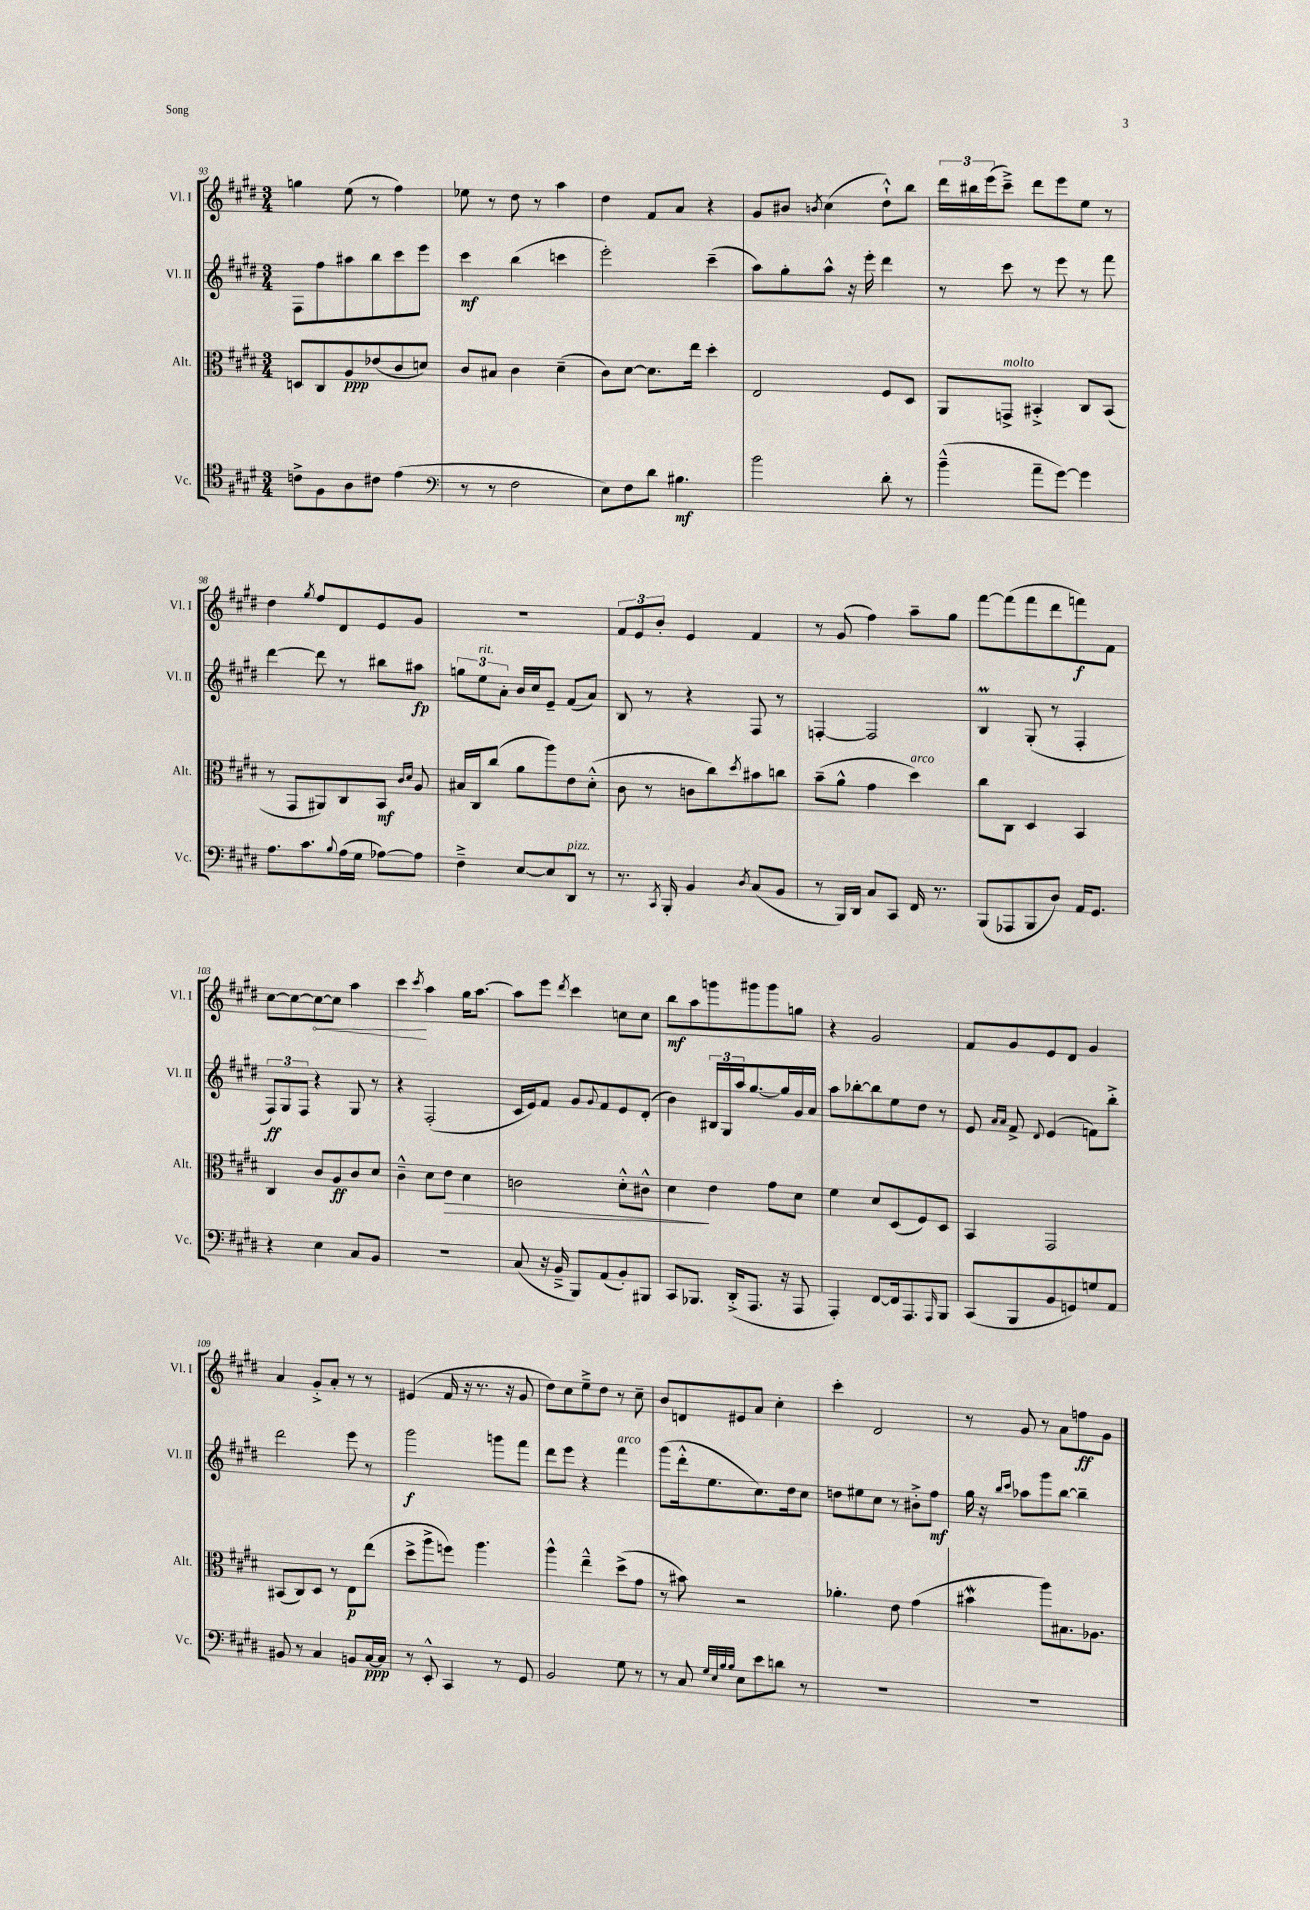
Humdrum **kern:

**kern	**dynam	**kern	**dynam	**kern	**dynam	**kern	**dynam
*part4	*part4	*part3	*part3	*part2	*part2	*part1	*part1
*staff4	*staff4	*staff3	*staff3	*staff2	*staff2	*staff1	*staff1
*I"Vc.	*	*I"Alt.	*	*I"Vl. II	*	*I"Vl. I	*
*I'Vc.	*	*I'Alt.	*	*I'Vl. II	*	*I'Vl. I	*
*clefC4	*	*clefC3	*	*clefG2	*	*clefG2	*
*k[f#c#g#d#]	*	*k[f#c#g#d#]	*	*k[f#c#g#d#]	*	*k[f#c#g#d#]	*
*M3/4	*	*M3/4	*	*M3/4	*	*M3/4	*
=93	=93	=93	=93	=93	=93	=93	=93
8cn^\L	.	8Dn/L	.	8F#\L	.	4ggn\	.
8F#\	.	8C#/	.	8ff#\	.	.	.
8A\	.	8A/	ppp	8aa#X\	.	(8ee\	.
8c#X\J	.	(8e-X/	.	8bb\	.	8r	.
(4e\	.	8c#/	.	8ccc#\	.	4ff#\)	.
.	.	8dn/J)	.	8eee\J	.	.	.
=94	=94	=94	=94	=94	=94	=94	=94
*clefF4	*	*	*	*	*	*	*
8r	.	8c#/L	.	4ccc#\	mf	8ee-X\	.
8r	.	8B#X/J	.	.	.	8r	.
2F#\	.	4c#\	.	(4bb\	.	8dd#\	.
.	.	.	.	.	.	8r	.
.	.	(4d#~\	.	4cccn\	.	4aa\	.
=95	=95	=95	=95	=95	=95	=95	=95
8E\L)	.	8c#\L)	.	2eee'\)	.	4dd#\	.
8F#\	.	[8d#\J	.	.	.	.	.
8d#\J	.	8.d#\L]	.	.	.	8f#/L	.
4.B#X\	mf	.	.	.	.	8a/J	.
.	.	16ee\Jk	.	.	.	.	.
.	.	4dd#'\	.	(4ccc#~\	.	4r	.
=96	=96	=96	=96	=96	=96	=96	=96
2b\	.	2E/	.	8aa\L)	.	8g#/L	.
.	.	.	.	8gg#'\	.	8b#X/J	.
.	.	.	.	.	.	8qbn/	.
.	.	.	.	8aa^^\J	.	(4cc#\	.
.	.	.	.	16r	.	.	.
.	.	.	.	16eee'\	.	.	.
8d#'\	.	8F#/L	.	4ddd#\	.	8dd#`^^\L)	.
8r	.	8D#/J	.	.	.	8bb\J	.
=97	=97	=97	=97	=97	=97	=97	=97
(4b~^^\	.	8AA/L	.	8r	.	24ddd#\LL	.
.	.	.	.	.	.	24bb#X\	.
.	.	.	.	.	.	(24eee\J	.
!	!	!LO:TX:a:i:t=molto	!	!	!	!	!
.	.	8GGn^/J	.	8ccc#\	.	8ccc#~^\J)	.
8a~\L	.	4BB#X'^/	.	8r	.	8ddd#\L	.
[8g#\J)	.	.	.	8eee\	.	8eee\	.
4g#\]	.	8C#/L	.	8r	.	8ee\J	.
.	.	(8BB#/J	.	8fff#\	.	8r	.
!!LO:LB:g=z
=98	=98	=98	=98	=98	=98	=98	=98
8.A\L	.	8r	.	[4ddd#\	.	4dd#\	.
.	.	8GG#/L	.	.	.	.	.
8.c#\	.	.	.	.	.	.	.
.	.	.	.	.	.	8qgg#/	.
.	.	8AA#X/)	.	8ddd#\]	.	8ff#/L	.
8qqB/	.	.	.	.	.	.	.
(16A\L	.	8C#/	.	8r	.	8d#/	.
16G#\JJ	.	.	.	.	.	.	.
[8A-X\L)	.	8BB/J	mf	8bb#X\L	.	8e/	.
.	.	16qqc#/LL	.	.	.	.	.
.	.	16qqd#/JJ	.	.	.	.	.
8A-\J]	.	8A/	.	8aa#X\J	fp	8g#/J	.
=99	=99	=99	=99	=99	=99	=99	=99
4F#~^\	.	16B#X/LL	.	12ggn\L	.	2.r	.
.	.	16C#/J	.	.	.	.	.
!	!	!	!	!LO:TX:a:i:t=rit.	!	!	!
.	.	.	.	12ee\	.	.	.
.	.	(8cc#/J	.	.	.	.	.
.	.	.	.	12a'\J	.	.	.
[8E/L	.	8a\L	.	16b/LL	.	.	.
.	.	.	.	16cc#/J	.	.	.
8E/]	.	8aa\)	.	8e~/J	.	.	.
!LO:TX:a:i:t=pizz.	!	!	!	!	!	!	!
8DD#/J	.	8e\	.	(8f#/L	.	.	.
8r	.	(8d#'^^\J	.	8a/J)	.	.	.
=100	=100	=100	=100	=100	=100	=100	=100
8.r	.	8c#\	.	8B/	.	12f#/L	.
.	.	.	.	.	.	12e/	.
.	.	8r	.	8r	.	.	.
.	.	.	.	.	.	12b'/J	.
8qCC#/	.	.	.	.	.	.	.
16BBB'/	.	.	.	.	.	.	.
4BB/	.	8cn\L	.	4r	.	4e/	.
.	.	8cc#\)	.	.	.	.	.
8qD#/	.	8qdd#/	.	.	.	.	.
(8C#/L	.	8b#X\	.	8F#/	.	4f#/	.
8BB/J	.	8ccn\J	.	8r	.	.	.
=101	=101	=101	=101	=101	=101	=101	=101
8r	.	(8b~\L	.	[4Fn'/	.	8r	.
16BBB/LL)	.	8a^^\J	.	.	.	(8g#/	.
16DD#/JJ	.	.	.	.	.	.	.
8C#/L	.	4g#\	.	2F/]	.	4ff#\)	.
8CC#/J	.	.	.	.	.	.	.
!	!	!LO:TX:a:i:t=arco	!	!	!	!	!
16FF#/	.	4dd#\)	.	.	.	8aa~\L	.
8.r	.	.	.	.	.	.	.
.	.	.	.	.	.	8gg#\J	.
=102	=102	=102	=102	=102	=102	=102	=102
(8BBB/L	.	8cc#\L	.	4BM/	.	[8fff#\L	.
8AAA-X/	.	8C#\J	.	.	.	(8fff#\]	.
8BBB/	.	4D#/	.	(8G#'/	.	8fff#\	.
8D#/J)	.	.	.	8r	.	8ddd#\	.
16AA/KL	.	4BB/	.	4F#'/	.	8fffn\)	f
8.GG#/J	.	.	.	.	.	.	.
.	.	.	.	.	.	8f#\J	.
!!LO:LB:g=z
=103	=103	=103	=103	=103	=103	=103	=103
4r	.	4C#/	.	12F#/L)	ff	[8cc#\L	.
.	.	.	.	12G#/	.	.	.
.	.	.	.	.	.	8cc#\_	.
.	.	.	.	12F#/J	.	.	.
!	!	!	!	!	!	!	!LO:HP:b
4E\	.	8c#/L	.	4r	.	8cc#\_	<
.	.	8A/	ff	.	.	8cc#\J]	.
8C#/L	.	8c#/	.	8G#/	.	4aa\	.
8BB/J	.	8d#/J	.	8r	.	.	.
=104	=104	=104	=104	=104	=104	=104	=104
2.r	.	4c#~^^\	.	4r	.	4ccc#\	.
.	.	.	.	.	.	8qccc#/	.
.	.	8d#\L	.	(2F#'/	.	4aa\	[
!	!	!	!LO:HP:b	!	!	!	!
.	.	8e\J	>	.	.	.	.
.	.	4d#\	.	.	.	16gg#\KL	.
.	.	.	.	.	.	[8.aa\J	.
=105	=105	=105	=105	=105	=105	=105	=105
(8C#/	.	2cn\	.	16c#/LL	.	8aa\L]	.
.	.	.	.	16e/J)	.	.	.
16r	.	.	.	8f#/J	.	8eee\J	.
16BB~^/	.	.	.	.	.	.	.
.	.	.	.	.	.	8qddd#/	.
8BBB/L)	.	.	.	8g#/L	.	4ccc#\	.
.	.	.	.	8qqg#/	.	.	.
(8AA/	.	.	.	8f#/	.	.	.
8BB'/)	.	8d#'^^\L	.	8e/	.	8ccn\L	.
8BBB#X/J	.	8c#X^^\J	.	(8d#'/J	.	8cc\J	.
=106	=106	=106	=106	=106	=106	=106	=106
8CC#/L	.	4d#\	.	4b\)	.	8bb\L	mf
8.BBB-X/J	.	.	.	.	.	8aa\	.
.	.	4e\	]	24B#X/LL	.	8gggn\	.
.	.	.	.	24G#/	.	.	.
(16DD#'^/KL	.	.	.	.	.	.	.
.	.	.	.	24aa/J	.	.	.
8.AAA/J	.	.	.	[8.gg#/	.	8ggg#X\	.
.	.	8g#\L	.	.	.	8ggg#\	.
16r	.	.	.	16gg#/L]	.	.	.
8AAA/	.	8d#\J	.	16g#/	.	8ggn\J	.
.	.	.	.	16a/JJ	.	.	.
=107	=107	=107	=107	=107	=107	=107	=107
4AAA'/)	.	4f#\	.	8aa\L	.	4r	.
.	.	.	.	[8bb-X'\	.	.	.
[8FF#/L	.	8d#/L	.	8bb-\]	.	2g#/	.
16FF#/k]	.	(8D#/	.	8ee\	.	.	.
8.AAA/	.	.	.	.	.	.	.
.	.	8F#/)	.	8dd#\J	.	.	.
16qqAAA/	.	.	.	.	.	.	.
8BBB/J	.	8D#/J	.	8r	.	.	.
=108	=108	=108	=108	=108	=108	=108	=108
(8CC#/L	.	4BB/	.	8e/	.	8f#/L	.
.	.	.	.	16qqa/LL	.	.	.
.	.	.	.	16qqa/JJ	.	.	.
8BBB/	.	.	.	8f#^/	.	8g#/	.
.	.	.	.	8qqd#/	.	.	.
8BB/	.	2GG#/	.	(4e/	.	8e/	.
8GGn/)	.	.	.	.	.	8d#/J	.
8Gn/	.	.	.	8fn\L)	.	4g#/	.
8AA/J	.	.	.	8bb'^\J	.	.	.
!!LO:LB:g=z
=109	=109	=109	=109	=109	=109	=109	=109
8BB#X/	.	(8BB#X/L	.	2ddd#\	.	4a/	.
8r	.	8C#/)	.	.	.	.	.
4C#/	.	8D#/J	.	.	.	8g#'^/L	.
.	.	8r	.	.	.	8a'/J	.
8BBn/L	.	8E\L	p	8eee\	.	8r	.
[16C#/L	ppp	(8ee\J	.	8r	.	8r	.
16C#/JJ]	.	.	.	.	.	.	.
=110	=110	=110	=110	=110	=110	=110	=110
8r	.	8dd#^\L	.	2ggg#\	f	(4e#X/	.
8EE'^^/	.	8aa^\	.	.	.	.	.
4CC#/	.	8ffn\J)	.	.	.	16f#/	.
.	.	.	.	.	.	16r	.
.	.	4.aa\	.	.	.	8.r	.
8r	.	.	.	8gggn\L	.	.	.
.	.	.	.	.	.	16r	.
8GG#/	.	.	.	8fff#\J	.	8g#/	.
=111	=111	=111	=111	=111	=111	=111	=111
2BB/	.	4aa^^\	.	8ddd#\L	.	8dd#\L)	.
.	.	.	.	8eee\J	.	8cc#\	.
.	.	4ee~^^\	.	4r	.	8ee~^\	.
.	.	.	.	.	.	8dd#\J	.
!	!	!	!	!LO:TX:a:i:t=arco	!	!	!
8G#\	.	(8dd#^\L	.	4fff#\	.	8r	.
8r	.	8g#\J	.	.	.	8cc#~\	.
=112	=112	=112	=112	=112	=112	=112	=112
8r	.	8r	.	(8ggg#\L	.	8b/L	.
8C#/	.	8b#X\)	.	16ddd#'^^\k	.	8dn/	.
.	.	.	.	8.ee\	.	.	.
32qqG#/LLL	.	.	.	.	.	.	.
32qqE/	.	.	.	.	.	.	.
32qqB/	.	.	.	.	.	.	.
32qqB/JJJ	.	.	.	.	.	.	.
8E\L	.	2r	.	.	.	8e#X/	.
8e\	.	.	.	8.cc#\)	.	8a/J	.
8dn\J	.	.	.	.	.	4cc#'\	.
.	.	.	.	16dd#\k	.	.	.
8r	.	.	.	8cc#\J	.	.	.
=113	=113	=113	=113	=113	=113	=113	=113
2.r	.	4.a-X'\	.	8ddn\L	.	4ccc#'\	.
.	.	.	.	8ee#X\	.	.	.
.	.	.	.	8cc#\J	.	2d#/	.
.	.	8e\	.	8r	.	.	.
.	.	(4g#\	.	8b#X'^\L	.	.	.
.	.	.	.	8ff#\J	mf	.	.
=114	=114	=114	=114	=114	=114	=114	=114
2.r	.	4b#XW\	.	16gg#\	.	8r	.
.	.	.	.	16r	.	.	.
.	.	.	.	16qqbb/LL	.	.	.
.	.	.	.	16qqccc#/JJ	.	.	.
.	.	.	.	8aa-X\L	.	8g#/	.
.	.	8aa\L)	.	8ggg#\	.	8r	.
.	.	8.B#X\	.	[8bb\J	.	8a\L	.
.	.	.	.	4bb~\]	.	8ffn\	ff
.	.	8.A-X\J	.	.	.	.	.
.	.	.	.	.	.	8g#\J	.
==	==	==	==	==	==	==	==
*-	*-	*-	*-	*-	*-	*-	*-
